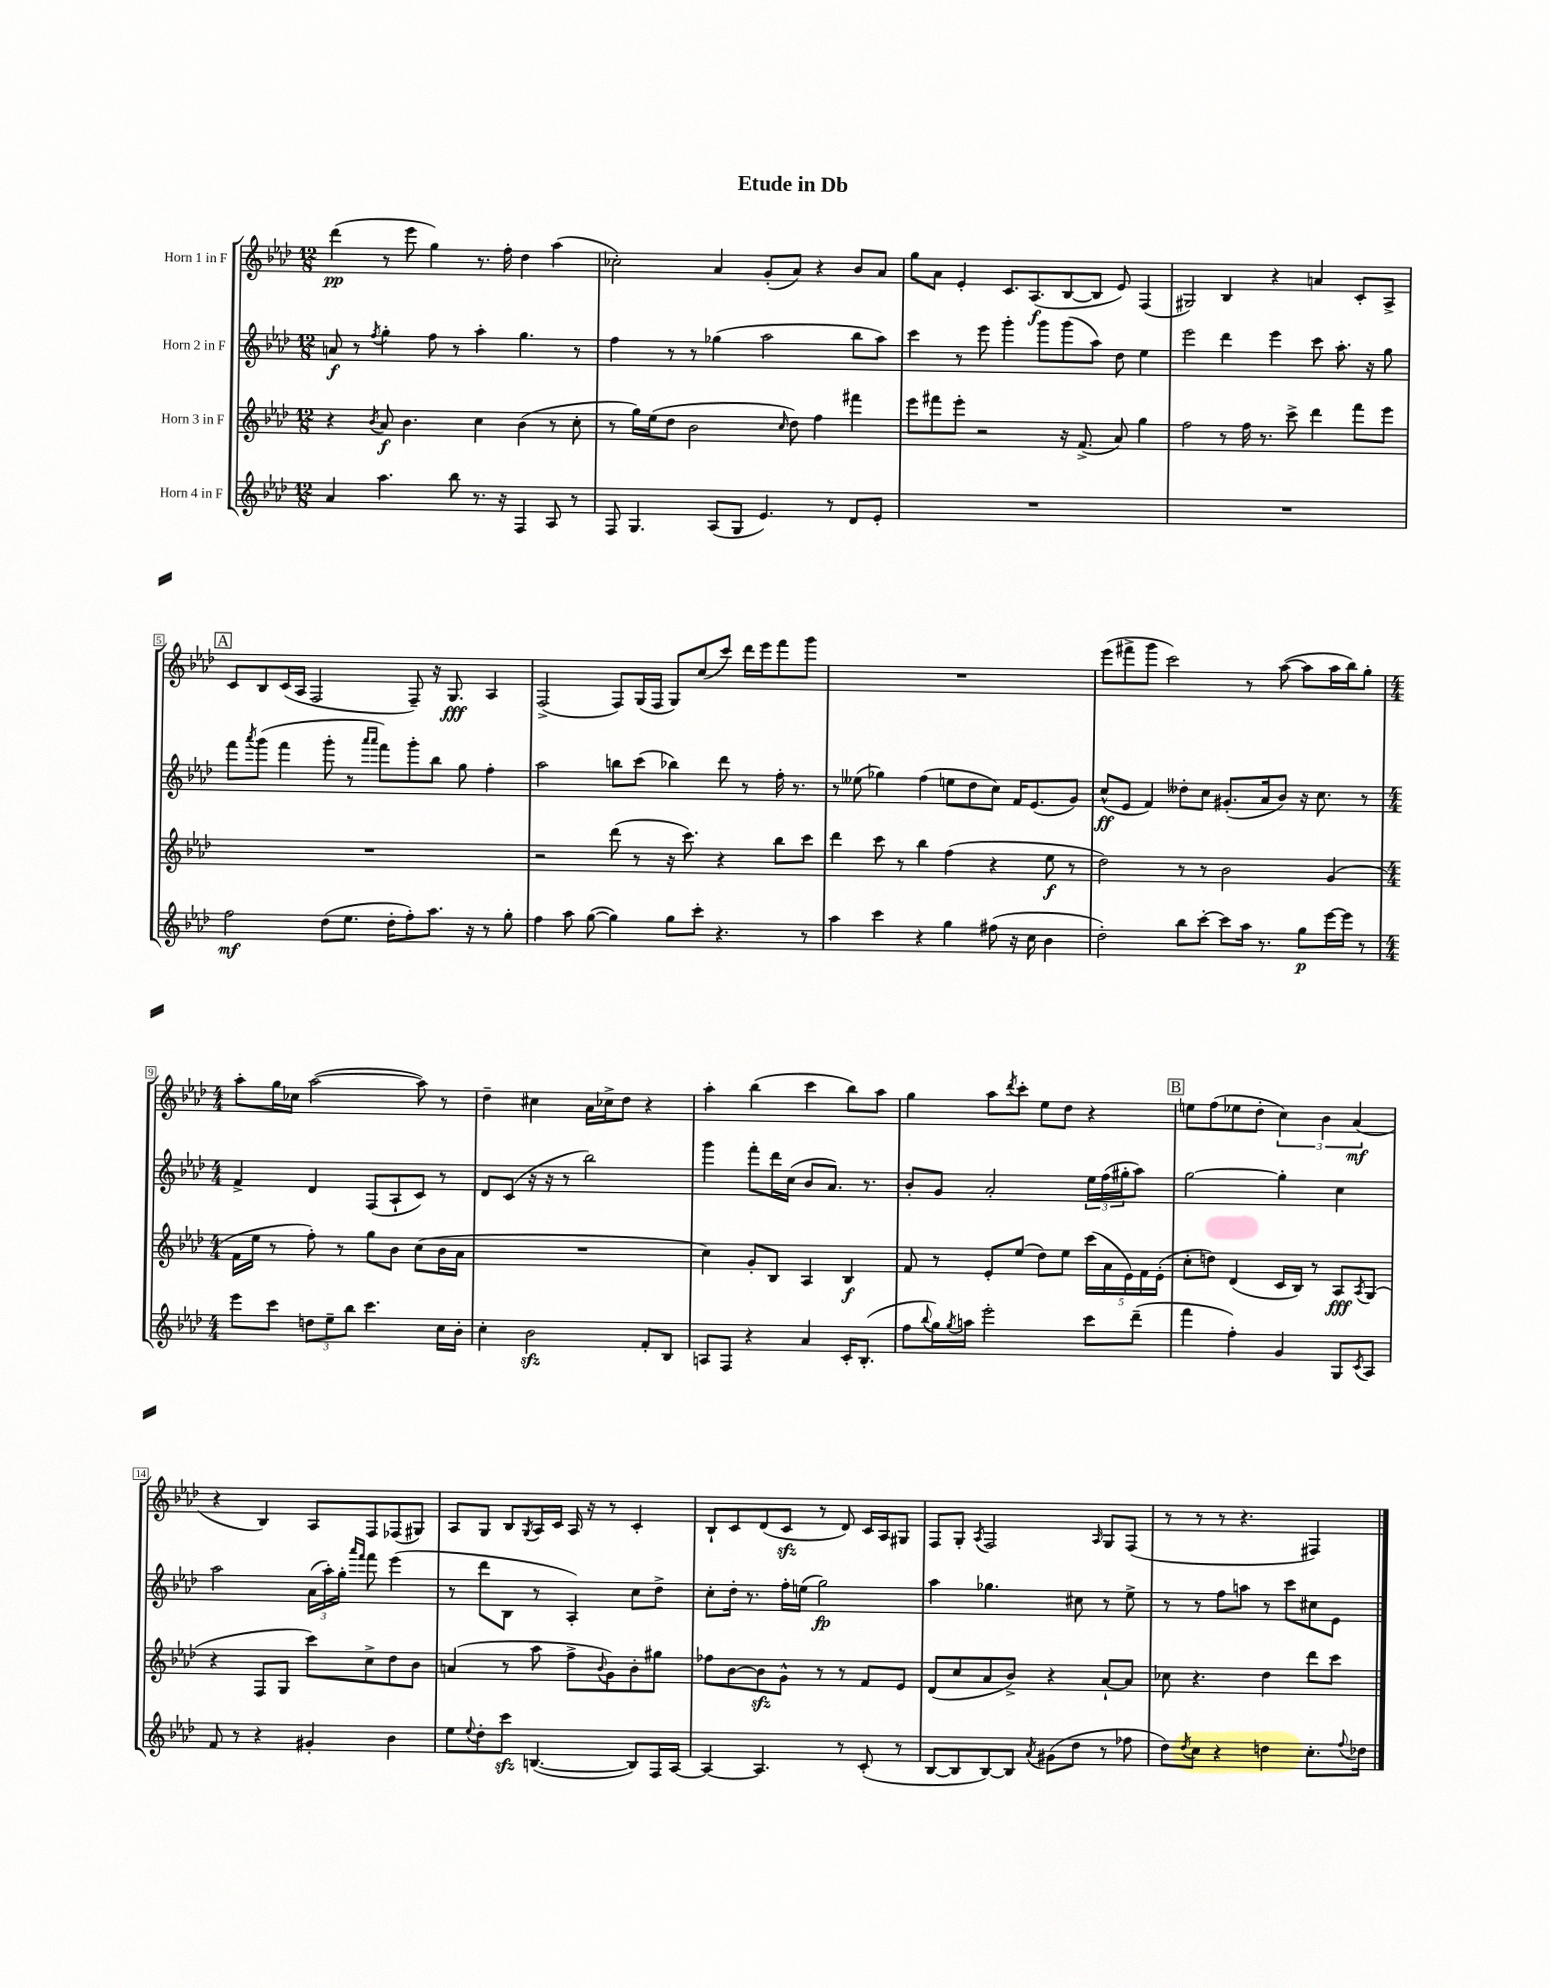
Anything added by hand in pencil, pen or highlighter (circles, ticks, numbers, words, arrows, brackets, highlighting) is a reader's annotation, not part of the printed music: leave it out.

**kern	**dynam	**kern	**dynam	**kern	**dynam	**kern	**dynam
*part4	*part4	*part3	*part3	*part2	*part2	*part1	*part1
*staff4	*staff4	*staff3	*staff3	*staff2	*staff2	*staff1	*staff1
*I"Horn 4 in F	*	*I"Horn 3 in F	*	*I"Horn 2 in F	*	*I"Horn 1 in F	*
*clefG2	*	*clefG2	*	*clefG2	*	*clefG2	*
*k[b-e-a-d-]	*	*k[b-e-a-d-]	*	*k[b-e-a-d-]	*	*k[b-e-a-d-]	*
*M12/8	*	*M12/8	*	*M12/8	*	*M12/8	*
=1	=1	=1	=1	=1	=1	=1	=1
4a-/	.	4r	.	8an/	f	(4ddd-\	pp
.	.	.	.	8r	.	.	.
.	.	8qb-/	.	8qff/	.	.	.
4.aa-\	.	8a-/	f	4gg'\	.	8r	.
.	.	4.b-\	.	.	.	8eee-\	.
.	.	.	.	8ff\	.	4gg\)	.
8bb-\	.	.	.	8r	.	.	.
8.r	.	4cc\	.	4aa-'\	.	8.r	.
16r	.	.	.	.	.	16ff'\	.
4F/	.	(4b-\	.	4.gg\	.	4dd-\	.
8A-/	.	8r	.	.	.	(4aa-\	.
8r	.	8cc'\	.	8r	.	.	.
=2	=2	=2	=2	=2	=2	=2	=2
8F/	.	8r	.	4ff\	.	2cc-X'\)	.
4.G/	.	16gg\LL)	.	.	.	.	.
.	.	(16ee-\J	.	.	.	.	.
.	.	8dd-\J	.	8r	.	.	.
.	.	2b-\	.	8r	.	.	.
(8A-/L	.	.	.	(4gg-X\	.	4a-/	.
8G/J	.	.	.	.	.	.	.
4.e-/)	.	.	.	2aa-\	.	(8g'/L	.
.	.	16qqcc/	.	.	.	.	.
.	.	8dd-\)	.	.	.	8a-/J)	.
.	.	4ff\	.	.	.	4r	.
8r	.	.	.	.	.	.	.
8d-/L	.	4fff#X\	.	8bb-\L	.	8b-/L	.
8e-'/J	.	.	.	8aa-\J)	.	8a-/J	.
=3	=3	=3	=3	=3	=3	=3	=3
1.r	.	8eee-\L	.	4ccc\	.	8gg\L	.
.	.	8fff#X\	.	.	.	8a-\J	.
.	.	8eee-'\J	.	8r	.	4e-'/	.
.	.	2r	.	8eee-\	.	.	.
.	.	.	.	4ggg'\	.	8.c/L	.
.	.	.	.	.	.	(8.A-/	f
.	.	.	.	8ggg\L	.	.	.
.	.	16r	.	(8ggg\	.	[8B-/	.
.	.	(8.f^/	.	.	.	.	.
.	.	.	.	8aa-\J)	.	8B-/J]	.
.	.	8a-/)	.	8dd-\	.	8e-/)	.
.	.	4gg\	.	4ee-\	.	(4F/	.
=4	=4	=4	=4	=4	=4	=4	=4
1.r	.	2ff\	.	2eee-\	.	2G#X/)	.
.	.	8r	.	4ddd-\	.	4B-/	.
.	.	16ff\	.	.	.	.	.
.	.	8.r	.	.	.	.	.
.	.	.	.	4eee-\	.	4r	.
.	.	8ccc^\	.	.	.	.	.
.	.	4ddd-\	.	8ccc\	.	4an/	.
.	.	.	.	8.aa-'\	.	.	.
.	.	8fff\L	.	.	.	8c'/L	.
.	.	.	.	16r	.	.	.
.	.	8eee-\J	.	8gg\	.	8A-^/J	.
!!LO:LB:g=z
!!LO:REH:place=s1:t=A
=5	=5	=5	=5	=5	=5	=5	=5
2ff\	mf	1.r	.	8fff\L	.	8c/L	.
.	.	.	.	8qaaa-/	.	.	.
.	.	.	.	(8ggg\J	.	8B-/	.
.	.	.	.	4fff\	.	(16c/L	.
.	.	.	.	.	.	16A-/JJ	.
.	.	.	.	.	.	2F/	.
(8dd-\L	.	.	.	8ggg'\	.	.	.
8.ee-\J	.	.	.	8r	.	.	.
.	.	.	.	16qqaaa-/LL	.	.	.
.	.	.	.	16qqaaa-/JJ	.	.	.
.	.	.	.	8fff\L)	.	.	.
16dd-'\KL	.	.	.	.	.	.	.
8ff'\)	.	.	.	8ggg'\	.	8F~/)	.
8.aa-\J	.	.	.	8bb-\J	.	16r	.
.	.	.	.	.	.	8.G/	fff
.	.	.	.	8gg\	.	.	.
16r	.	.	.	.	.	.	.
8r	.	.	.	4ff'\	.	4A-/	.
8gg'\	.	.	.	.	.	.	.
=6	=6	=6	=6	=6	=6	=6	=6
4ff\	.	2r	.	2aa-\	.	(2F^/	.
8aa-\	.	.	.	.	.	.	.
([8gg\	.	.	.	.	.	.	.
4gg\])	.	(8ddd-\	.	8bbn\L	.	8F/L)	.
.	.	8r	.	(8ccc\J	.	(16G/L	.
.	.	.	.	.	.	16F/JJ	.
8gg\L	.	16r	.	4bb-X\)	.	8G/L)	.
.	.	8.ccc\)	.	.	.	.	.
8ccc'\J	.	.	.	.	.	(8cc/	.
4.r	.	4r	.	8ddd-\	.	8ccc/J)	.
.	.	.	.	8r	.	16ddd-\LL	.
.	.	.	.	.	.	16eee-\J	.
.	.	8bb-\L	.	16ff'\	.	8fff\	.
.	.	.	.	8.r	.	.	.
8r	.	8ccc\J	.	.	.	8ggg\J	.
=7	=7	=7	=7	=7	=7	=7	=7
4aa-\	.	4ddd-\	.	8r	.	1.r	.
.	.	.	.	(8ee--X\	.	.	.
4ccc\	.	8ccc\	.	4gg-X\)	.	.	.
.	.	8r	.	.	.	.	.
4r	.	4bb-\	.	(4ff\	.	.	.
4gg\	.	(4ff\	.	8een\L	.	.	.
.	.	.	.	8dd-\	.	.	.
(8ff#X\	.	4r	.	8cc\J)	.	.	.
16r	.	.	.	16f/KL	.	.	.
16cc\	.	.	.	(8.e-/	.	.	.
4b-\	.	8ee-\	f	.	.	.	.
.	.	8r	.	8g/J)	.	.	.
=8	=8	=8	=8	=8	=8	=8	=8
2dd-'\)	.	2dd-\)	.	(8cc^^/L	ff	(8eee-\L	.
.	.	.	.	8e-/J	.	8fff#X^\	.
.	.	.	.	4f/)	.	8ggg\J	.
.	.	.	.	.	.	2ccc\)	.
8bb-\L	.	8r	.	8dd--X'\L	.	.	.
[8ccc'\J	.	8r	.	8cc\J	.	.	.
8ccc\L]	.	2b-\	.	(8.g#X'/L	.	.	.
16aa-\Jk	.	.	.	.	.	8r	.
8.r	.	.	.	16a-/k	.	.	.
.	.	.	.	8b-/J)	.	([8aa-\	.
8gg\L	p	.	.	16r	.	8aa-\L]	.
.	.	.	.	8.cc\	.	.	.
[16eee-\L	.	(4g/	.	.	.	16aa-\L	.
16eee-\JJ]	.	.	.	.	.	16bb-\J)	.
8r	.	.	.	8r	.	8gg'\J	.
!!LO:LB:g=z
=9	=9	=9	=9	=9	=9	=9	=9
*M4/4	*	*M4/4	*	*M4/4	*	*M4/4	*
8eee-\L	.	16f\LL	.	4f^/	.	8aa-'\L	.
.	.	16ee-\JJ	.	.	.	.	.
8ccc\J	.	8r	.	.	.	16gg\L	.
.	.	.	.	.	.	16cc-X\JJ	.
12ddn\L	.	8ff'\)	.	4d-/	.	([2aa-\	.
12ee-~\	.	.	.	.	.	.	.
.	.	8r	.	.	.	.	.
12bb-\J	.	.	.	.	.	.	.
4.ccc\	.	8gg\L	.	(8F/L	.	.	.
.	.	8b-\J	.	8A-`/	.	.	.
.	.	(8cc\L	.	8c/J)	.	8aa-\])	.
16cc\LL	.	16b-\L	.	8r	.	8r	.
16b-'\JJ	.	16a-\JJ	.	.	.	.	.
=10	=10	=10	=10	=10	=10	=10	=10
4cc'\	.	1r	.	8d-/L	.	4dd-~\	.
.	.	.	.	(8c/J	.	.	.
2b-zz\	.	.	.	16r	.	4cc#X\	.
.	.	.	.	16r	.	.	.
.	.	.	.	8r	.	.	.
.	.	.	.	2bb-\)	.	16a-\LL	.
.	.	.	.	.	.	16cc-X^\J	.
.	.	.	.	.	.	8dd-\J	.
8f'/L	.	.	.	.	.	4r	.
8B-/J	.	.	.	.	.	.	.
=11	=11	=11	=11	=11	=11	=11	=11
8An/L	.	4cc\)	.	4ggg\	.	4aa-'\	.
8F/J	.	.	.	.	.	.	.
4r	.	8g'/L	.	8fff'\L	.	(4bb-\	.
.	.	8B-/J	.	16ddd-\L	.	.	.
.	.	.	.	(16cc\JJ	.	.	.
4a-/	.	4A-/	.	8b-/L	.	4ccc\	.
.	.	.	.	8.a-/J)	.	.	.
16c'/KL	.	4B-/	f	.	.	8bb-\L)	.
(8.B-'/J	.	.	.	8.r	.	.	.
.	.	.	.	.	.	8aa-\J	.
=12	=12	=12	=12	=12	=12	=12	=12
8ff\L	.	8f/	.	8b-'/L	.	4gg\	.
8qqbb-/	.	.	.	.	.	.	.
16gg\L)	.	8r	.	8g/J	.	.	.
8qgg/	.	.	.	.	.	.	.
16aan\JJ	.	.	.	.	.	.	.
2eee-'\	.	8e-'/L	.	2a-'/	.	8aa-\L	.
.	.	.	.	.	.	8qddd-/	.
.	.	(8ee-/J	.	.	.	8ccc'\J	.
.	.	8dd-\L)	.	.	.	8ee-\L	.
.	.	8ee-\J	.	.	.	8dd-\J	.
8ccc\L	.	(20ccc\LL	.	24ee-\LL	.	4r	.
.	.	.	.	(24ff\	.	.	.
.	.	20a-\	.	.	.	.	.
.	.	.	.	24gg#X'\J	.	.	.
.	.	20e-\)	.	.	.	.	.
(8ddd-~\J	.	.	.	8aa-\J)	.	.	.
.	.	20f\	.	.	.	.	.
.	.	(20e-'\JJ	.	.	.	.	.
!!LO:REH:place=s1:t=B
=13	=13	=13	=13	=13	=13	=13	=13
4fff\	.	8cc'\L	.	[2gg\	.	8een\L	.
.	.	8ddn\J)	.	.	.	(8ff\	.
4ff'\)	.	(4d-/	.	.	.	8ee-X\	.
.	.	.	.	.	.	8dd-'\J	.
4g/	.	16c/LL	.	4gg'\]	.	6cc\)	.
.	.	16B-/JJ)	.	.	.	.	.
.	.	8r	.	.	.	.	.
.	.	.	.	.	.	6b-\	.
8G/L	.	8A-/L	fff	4cc\	.	.	.
.	.	.	.	.	.	(6a-/	mf
8qc/	.	8qA-/	.	.	.	.	.
8A-/J	.	(8G/J	.	.	.	.	.
!!LO:LB:g=z
=14	=14	=14	=14	=14	=14	=14	=14
8f/	.	4r	.	2aa-\	.	4r	.
8r	.	.	.	.	.	.	.
4r	.	8F/L	.	.	.	4B-/)	.
.	.	8G/J	.	.	.	.	.
4g#X'/	.	8ccc\L)	.	(24a-\LL	.	8A-/L	.
.	.	.	.	24aa-'\)	.	.	.
.	.	.	.	24gg'\JJ	.	.	.
.	.	.	.	16qqaaa-/LL	.	.	.
.	.	.	.	16qqfff/JJ	.	.	.
.	.	8cc^\	.	8fff\	.	8F/	.
4b-\	.	8dd-\	.	(4eee-\	.	(8F-X/	.
.	.	8b-\J	.	.	.	8G#X/J)	.
=15	=15	=15	=15	=15	=15	=15	=15
8ee-\L	.	(4an/	.	8r	.	8A-/L	.
8qqee-/	.	.	.	.	.	.	.
8dd-'\	.	.	.	8ddd-\L	.	8G/J	.
8ccczz\J	.	8r	.	8B-\J	.	8B-/L	.
.	.	.	.	.	.	8qG/	.
([4.Bn/	.	8aa-\	.	8r	.	16A-/L	.
.	.	.	.	.	.	16c/JJ	.
.	.	8ff^\L	.	4A-'/)	.	16A-/	.
.	.	.	.	.	.	16r	.
.	.	8qqb-/	.	.	.	.	.
.	.	8g\)	.	.	.	8r	.
8B/L])	.	8b-'\	.	8cc\L	.	4c'/	.
16F/L	.	8gg#X\J	.	8dd-^\J	.	.	.
[16A-/JJ	.	.	.	.	.	.	.
=16	=16	=16	=16	=16	=16	=16	=16
4A-/_	.	8ff-X\L	.	8cc'\L	.	8B-`/L	.
.	.	[8b-\	.	16dd-'\Jk	.	8c/	.
.	.	.	.	8.r	.	.	.
4.A-/]	.	8b-zz\]	.	.	.	(8d-/	.
.	.	8g^^\J	.	16ff'\LL	.	8czz/J	.
.	.	.	.	(16een\JJ	.	.	.
.	.	8r	.	2gg\)	fp	8r	.
8r	.	8r	.	.	.	8d-/)	.
(8c'/	.	8f/L	.	.	.	16c/LL	.
.	.	.	.	.	.	16A-/J	.
8r	.	8e-/J	.	.	.	8G#X/J	.
=17	=17	=17	=17	=17	=17	=17	=17
[8B-/L	.	(8d-/L	.	4aa-\	.	8F/L	.
8B-/]	.	8cc/	.	.	.	8G'/J	.
.	.	.	.	.	.	8qA-/	.
[8B-/)	.	8a-/	.	4.gg-X\	.	2F/	.
8B-/J]	.	8b-^/J)	.	.	.	.	.
8qa-/	.	.	.	.	.	.	.
(8g#X\L	.	4r	.	.	.	.	.
8dd-\J	.	.	.	8cc#X\	.	.	.
.	.	.	.	.	.	16qqA-/	.
8r	.	[8a-`/L	.	8r	.	8G/L	.
8ff-X\	.	8a-/J]	.	8ee-^\	.	(8F/J	.
=18	=18	=18	=18	=18	=18	=18	=18
8dd-\L)	.	8cc-X\	.	8r	.	8r	.
8qdd-/	.	.	.	.	.	.	.
8cc\J	.	4.r	.	8r	.	8r	.
4r	.	.	.	8ff\L	.	8r	.
.	.	.	.	8aan\J	.	4.r	.
4ddn\	.	4dd-\	.	8r	.	.	.
.	.	.	.	8ccc\L	.	.	.
8.cc'\L	.	8ddd-\L	.	8cc#X\	.	4F#X/)	.
.	.	8ccc\J	.	8e-\J	.	.	.
8qqff/	.	.	.	.	.	.	.
16dd-X\Jk	.	.	.	.	.	.	.
==	==	==	==	==	==	==	==
*-	*-	*-	*-	*-	*-	*-	*-
